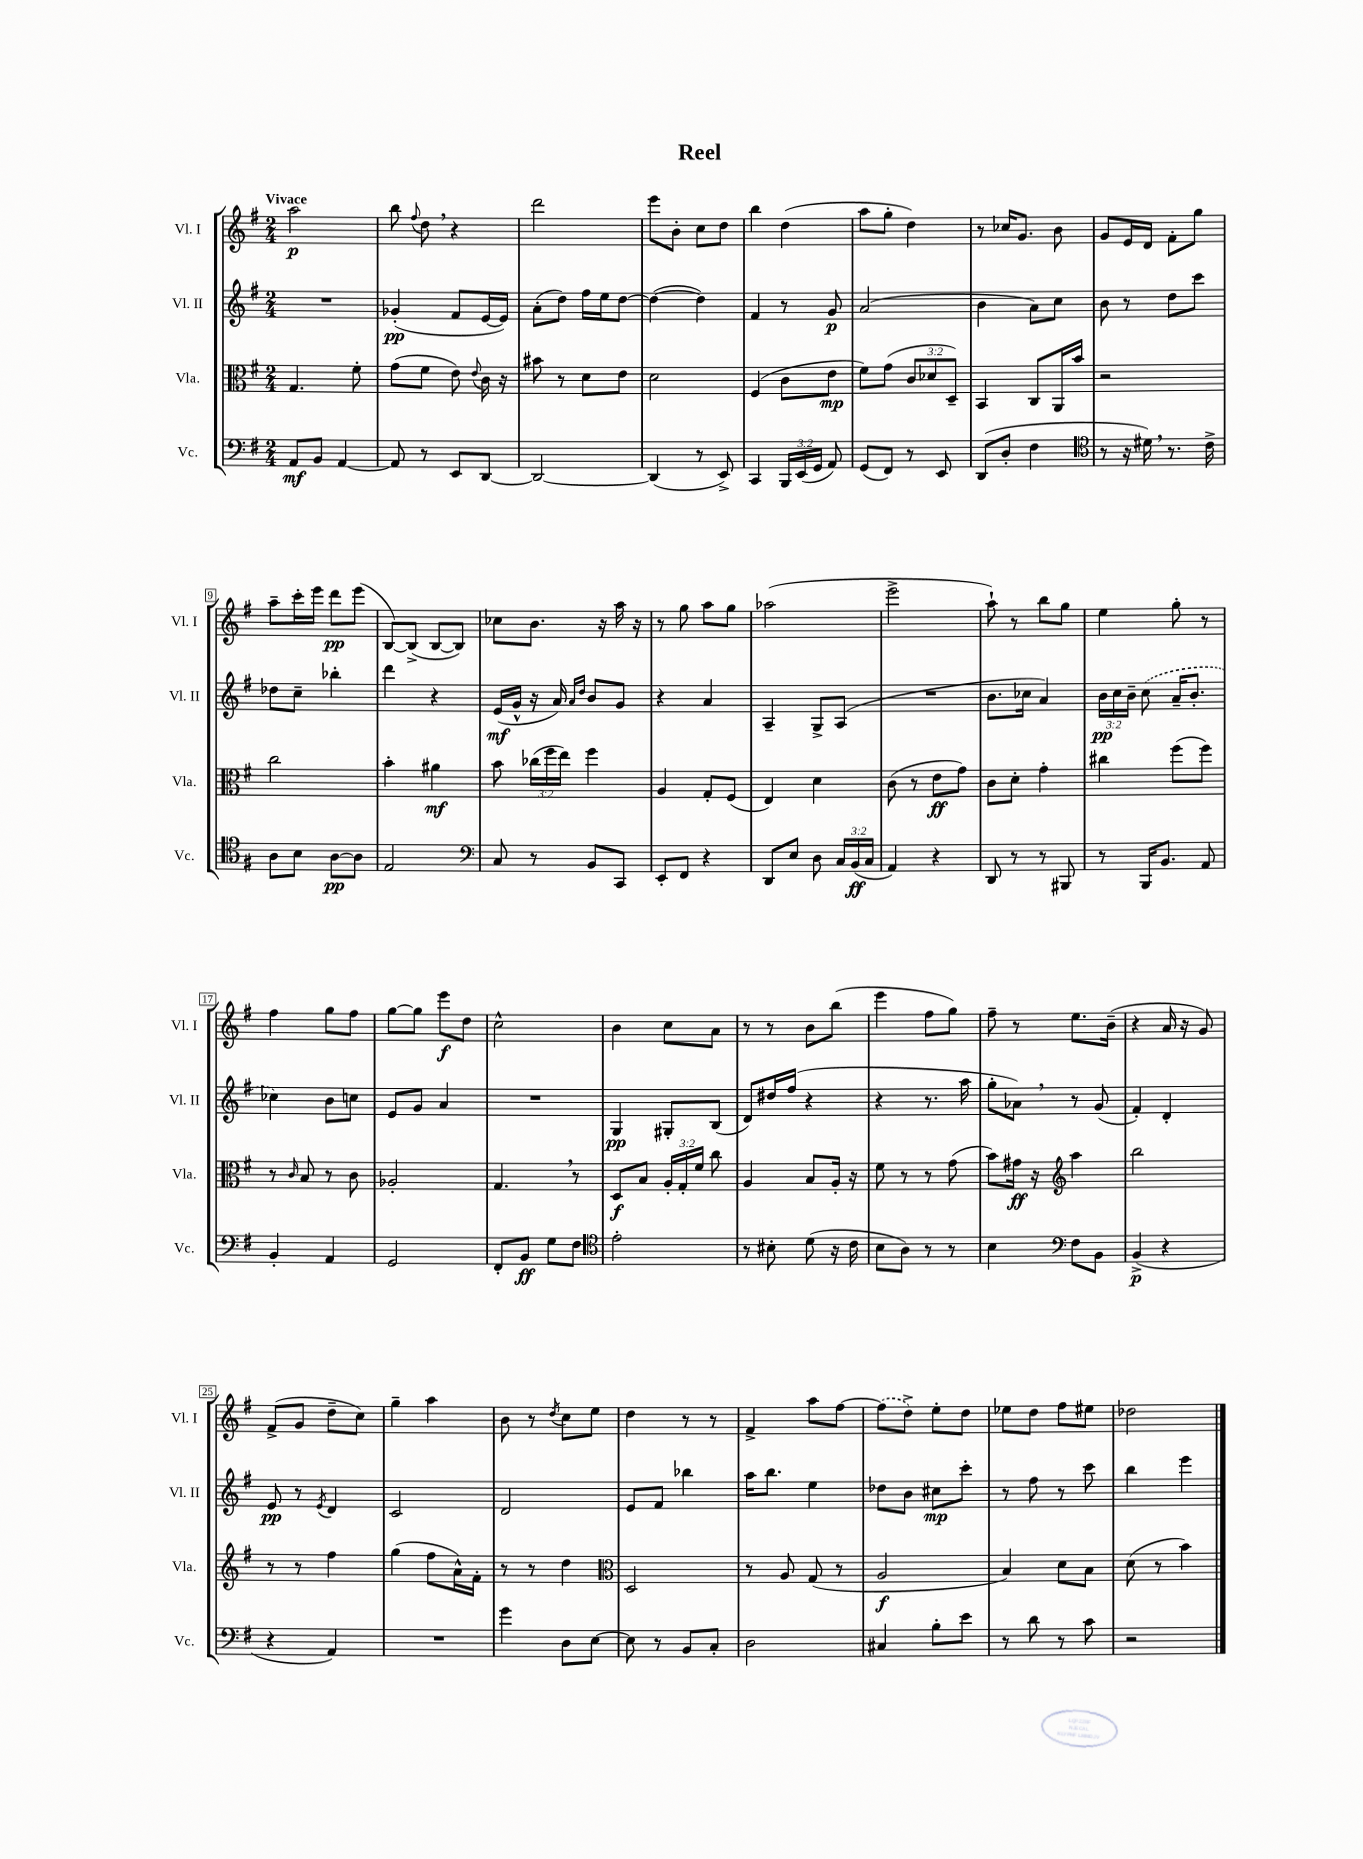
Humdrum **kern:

**kern	**kern	**kern	**kern
*staff4	*staff3	*staff2	*staff1
*clefF4	*clefC3	*clefG2	*clefG2
*k[f#]	*k[f#]	*k[f#]	*k[f#]
*M2/4	*M2/4	*M2/4	*M2/4
8AA	4.G	2r	2aa
8BB	.	.	.
[4AA	.	.	.
.	8f#'	.	.
=	=	=	=
8AA]	(8g	(4g-'	8bb
.	.	.	8qqff#
8r	8f#	.	8dd
8EE	8e)	8f#	4r
.	8qqe	.	.
[8DD	16c	[16e	.
.	16r	16e])	.
=	=	=	=
2DD_	8b#	(8a'	2ddd
.	8r	8dd)	.
.	8d	16ff#	.
.	.	16ee	.
.	8e	[8dd	.
=	=	=	=
(4DD]	2d	(4dd_	8eee
.	.	.	8b'
8r	.	4dd])	8cc
8EE^)	.	.	8dd
=	=	=	=
4CC	(4F#	4f#	4bb
24BBB	8c	8r	(4dd
(24EE	.	.	.
24GG	.	.	.
8AA)	8e	8g	.
=	=	=	=
(8GG	8f#)	(2a	8aa
8FF#)	(8g	.	8gg'
8r	12c	.	4dd)
.	12d-	.	.
8EE	.	.	.
.	12D~)	.	.
=	=	=	=
(8DD	4BB	4b	8r
8D'	.	.	16cc-
.	.	.	8.g
4F#	8C	8a)	.
.	16AA	8cc	8b
.	16b	.	.
=	=	=	=
*clefC4	*	*	*
8r	2r	8b	8g
16r	.	8r	16e
16d#)	.	.	16d
8.r	.	8dd	8f#'
.	.	8ccc	8gg
16c^	.	.	.
=	=	=	=
8A	2cc	8dd-	8aa~
8B	.	8cc~	16ccc'
.	.	.	16eee
[8A	.	4bb-'	8ddd
8A]	.	.	(8eee
=	=	=	=
2E	4b'	4ddd	[8B)
.	.	.	(8B^]
.	4a#	4r	[8B
.	.	.	8B])
=	=	=	=
*clefF4	*	*	*
8C	8b	(16e	8cc-
.	.	16g^^	.
8r	(24cc-	16r	8.b
.	24ff#	.	.
.	.	16a)	.
.	24ee)	.	.
.	.	16qqa	.
.	.	16qqdd	.
8BB	4ff#	8b	.
.	.	.	16r
8CC	.	8g	16aa
.	.	.	16r
=	=	=	=
8EE'	4A	4r	8r
8FF#	.	.	8gg
4r	8G'	4a	8aa
.	(8F#	.	8gg
=	=	=	=
8DD	4E)	4A~	(2aa-
8E	.	.	.
8D	4d	8G^	.
24C	.	(8A	.
(24BB	.	.	.
24C	.	.	.
=	=	=	=
4AA)	(8c	2r	2eee^
.	8r	.	.
4r	8e	.	.
.	8g)	.	.
=	=	=	=
8DD	8c	8.b	8aa`)
8r	8d'	.	8r
.	.	16cc-	.
8r	4g'	4a)	8bb
8BBB#	.	.	8gg
=	=	=	=
8r	4cc#	24b	4ee
.	.	24cc	.
.	.	24b~	.
16BBB	.	(8cc	.
8.BB	.	.	.
.	(8ff#	16a~	8gg'
.	.	8.b'	.
8AA	8ff#)	.	8r
=	=	=	=
4BB'	8r	4cc-)	4ff#
.	16qqc	.	.
.	8B	.	.
4AA	8r	8b	8gg
.	8c	8cc	8ff#
=	=	=	=
2GG	2A-'	8e	[8gg
.	.	8g	8gg]
.	.	4a	8eee
.	.	.	8dd
=	=	=	=
8FF#'	4.G	2r	2cc^^
8BB	.	.	.
8G	.	.	.
8F#	8r	.	.
=	=	=	=
*clefC4	*	*	*
2e'	8D	4G	4b
.	8B	.	.
.	24A'	8G#'	8cc
.	24G'	.	.
.	24f#	.	.
.	8cc	(8B	8a
=	=	=	=
8r	4A	8d)	8r
8B#'	.	16dd#	8r
.	.	(16ff#	.
(8d	8B	4r	8b
16r	16A'	.	(8bb
16c	16r	.	.
=	=	=	=
8B	8f#	4r	4eee
8A)	8r	.	.
8r	8r	8.r	8ff#
8r	(8g	.	8gg)
.	.	16aa	.
=	=	=	=
4B	8b)	8gg'	8ff#~
.	16g#	8a-)	8r
.	16r	.	.
*clefF4	*clefG2	*	*
8F#	4aa	8r	8.ee
8BB	.	(8g	.
.	.	.	(16b~
=	=	=	=
(4BB^	2bb	4f#')	4r
4r	.	4d'	16a
.	.	.	16r
.	.	.	8g)
=	=	=	=
4r	8r	8e	(8f#^
.	8r	8r	8g
.	.	8qe	.
4AA)	4ff#	4d	8dd~
.	.	.	8cc)
=	=	=	=
2r	(4gg	2c	4gg~
.	8ff#	.	4aa
.	16a^^)	.	.
.	16f#'	.	.
=	=	=	=
4g	8r	2d	8b
.	8r	.	8r
.	.	.	8qdd
8D	4dd	.	8cc
[8E	.	.	8ee
=	=	=	=
*	*clefC3	*	*
8E]	2D	8e	4dd
8r	.	8f#	.
8BB	.	4bb-	8r
8C'	.	.	8r
=	=	=	=
2D	8r	16aa	4f#^
.	.	8.bb	.
.	8A	.	.
.	(8G	4ee	8aa
.	8r	.	[8ff#
=	=	=	=
4C#	2A	8dd-	(8ff#]
.	.	8b	8dd^)
8B'	.	8cc#	8ee'
8e	.	8ccc'	8dd
=	=	=	=
8r	4B)	8r	8ee-
8d	.	8ff#	8dd
8r	8d	8r	8ff#
8c	8B	8ccc	8ee#
=	=	=	=
2r	(8d	4bb	2dd-
.	8r	.	.
.	4b)	4eee	.
==	==	==	==
*-	*-	*-	*-
